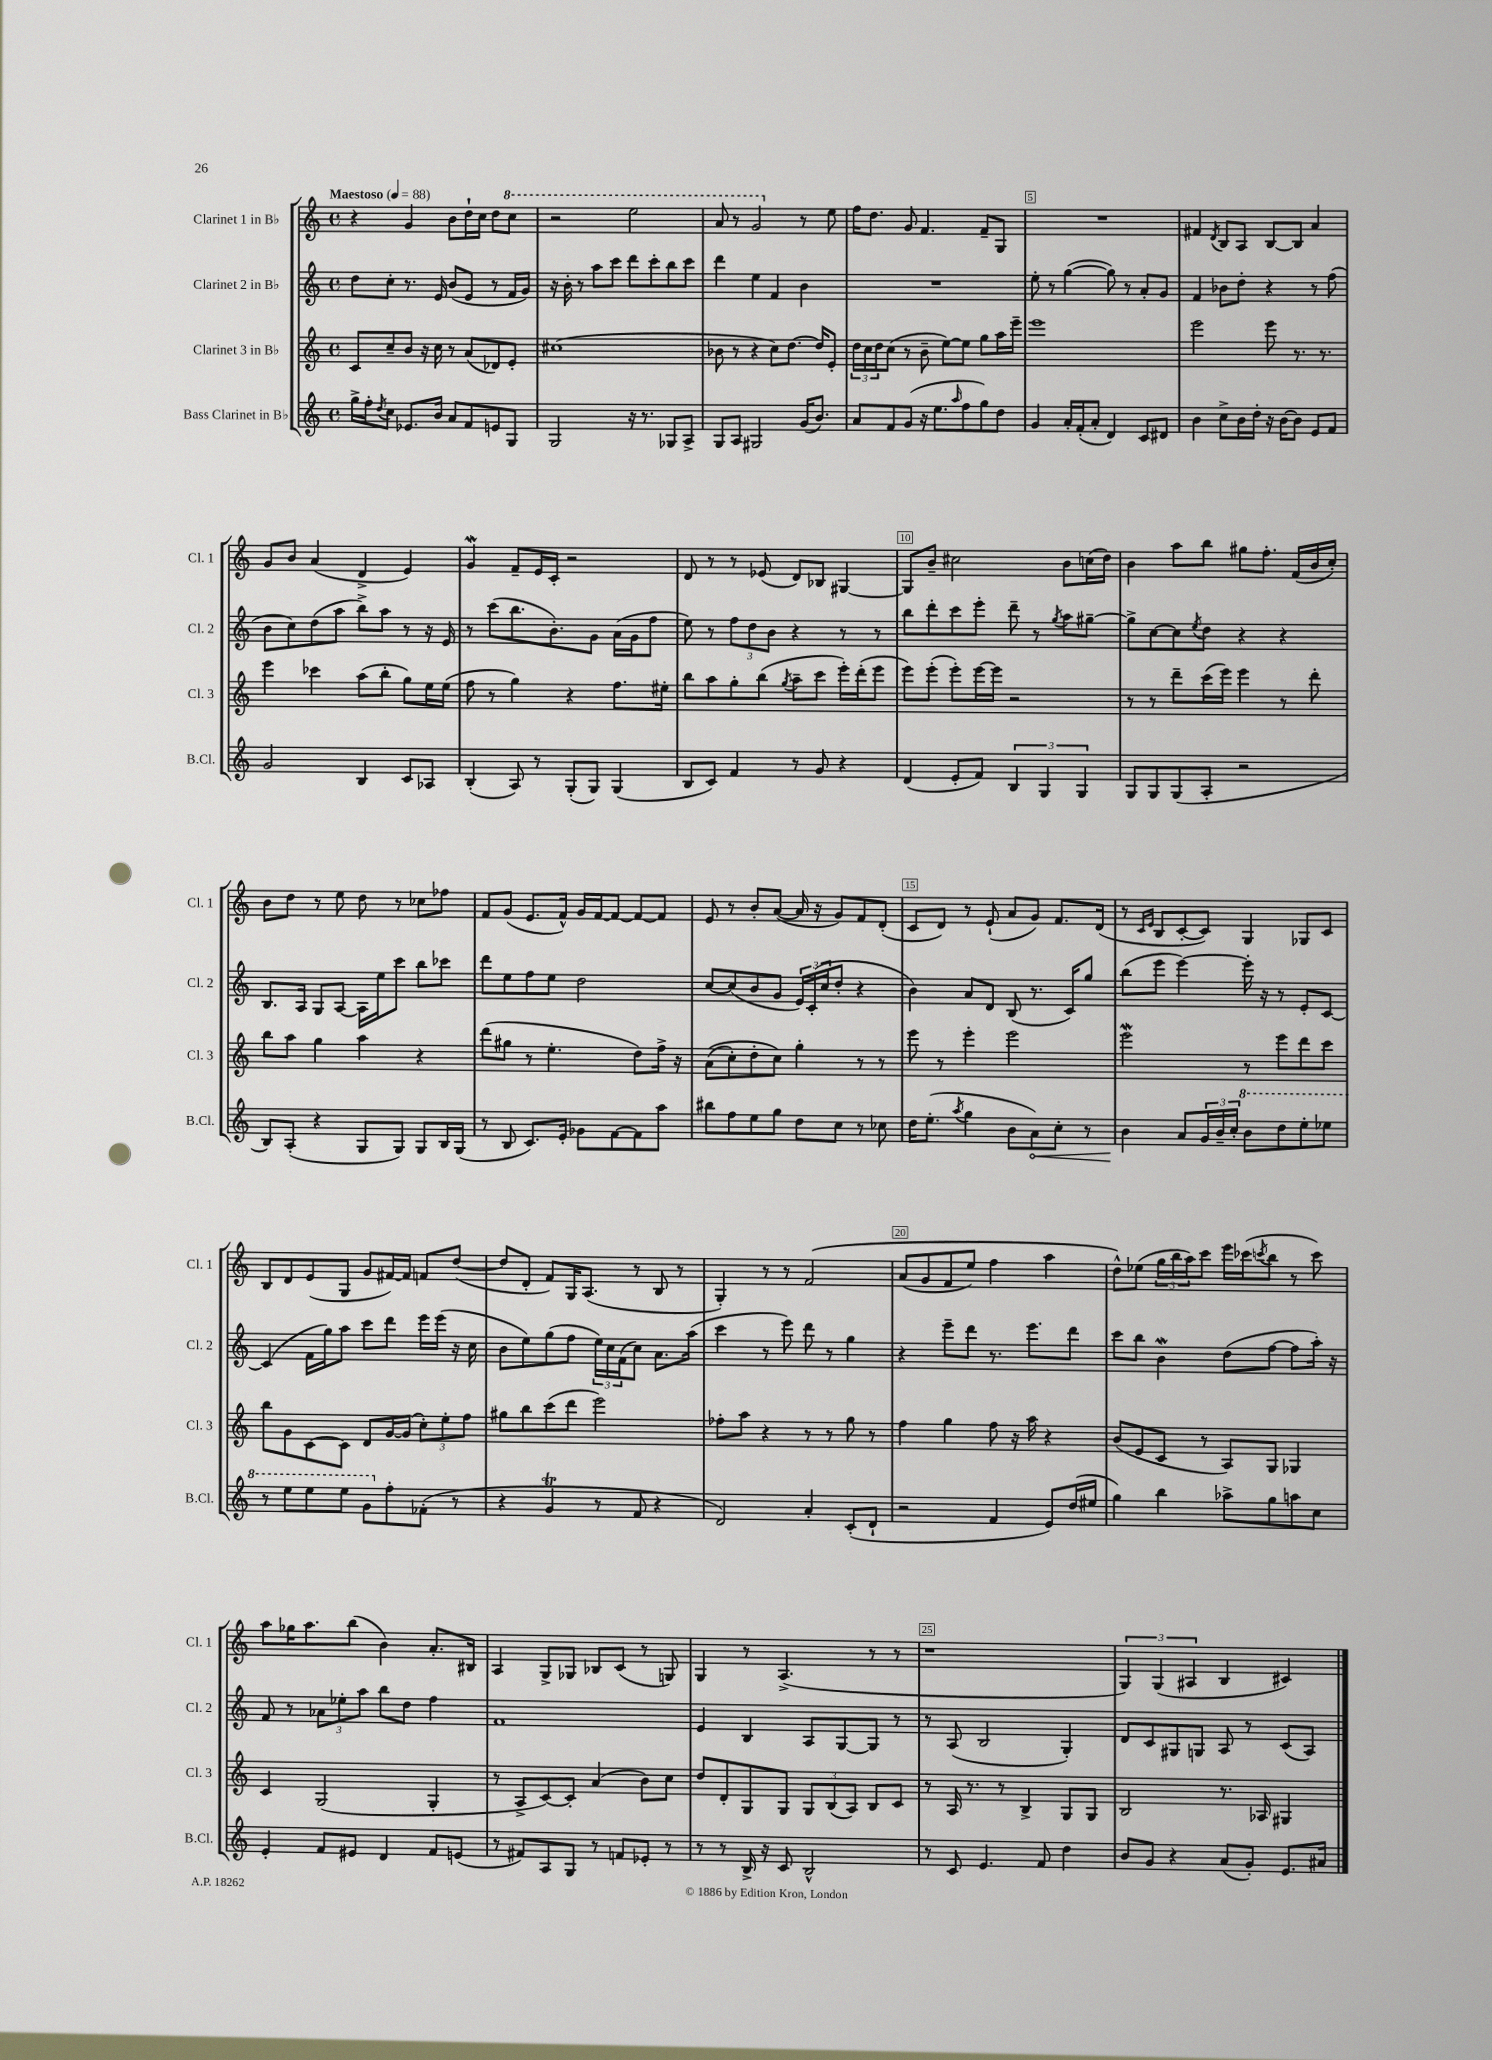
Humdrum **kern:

**kern	**kern	**kern	**kern
*staff4	*staff3	*staff2	*staff1
*clefG2	*clefG2	*clefG2	*clefG2
*k[]	*k[]	*k[]	*k[]
*M4/4	*M4/4	*M4/4	*M4/4
*met(c)	*met(c)	*met(c)	*met(c)
*MM88	*MM88	*MM88	*MM88
16gg^\LL	8c/L	8dd\L	4r
16ff'\J	.	.	.
8qdd/	.	.	.
8cc\J	8cc~/	8cc'\J	.
8.e-/L	8b/J	8.r	4g/
.	16r	.	.
16b/Jk	16cc\	16e/	.
8a/L	8r	(8b/L	8b\L
8f/	(8a/L	8e/J	16dd`\L
.	.	.	16cc\JJ
8e/	8d-/)	8r	8dd\L
8G/J	8e'/J	16f/LL	8ccc\J
.	.	16g/JJ)	.
=	=	=	=
2G/	(1cc#	16r	2r
.	.	16b'\	.
.	.	8r	.
.	.	8aa\L	.
.	.	8ccc\J	.
16r	.	8ddd\L	2eee\
8.r	.	.	.
.	.	8ccc'\	.
8G-/L	.	8bb\	.
8A^/J	.	8ccc\J	.
=	=	=	=
8G/L	8b-\	4ddd\	8aa/
8A/J	8r	.	8r
2G#/	4r	4ee\	2gg/
.	8cc\L)	4f/	.
.	[8.dd\J	.	.
(16g/LK	.	4b\	8r
8.b/J)	16dd/]LK	.	.
.	8e'/J	.	8ee\
=	=	=	=
8a/L	24dd\LL	1r	16ff\LK
.	24cc\	.	.
.	.	.	8.dd\J
.	24dd\J	.	.
8f/	(8cc\J	.	.
(8g/J	8r	.	8g/
16r	8b~\	.	4.f/
8.ee\L	.	.	.
.	[8ee\L)	.	.
16qqaa/	.	.	.
8ff\	8ee\]J	.	.
8gg\)	8gg\L	.	8f~/L
8dd\J	16aa\L	.	8G/J
.	16eee~\JJ	.	.
=	=	=	=
4g/	1eee	8ee'\	1r
.	.	8r	.
16a'/LL	.	([4gg\	.
(16f'/J	.	.	.
8a'/J	.	.	.
4d/)	.	8gg\])	.
.	.	8r	.
8c/L	.	8a'/L	.
8d#/J	.	8g/J	.
=	=	=	=
4b\	2eee\	4f/	4f#/
.	.	.	8qd/
8cc^\L	.	8b-\L	8B/L
16b\L	.	8dd'\J	8A/J
16dd'\JJ	.	.	.
16r	8eee\	4r	[8B/L
[16b\LK	.	.	.
8b\]J	8.r	.	8B/]J
8e/L	.	8r	4a/
.	8.r	.	.
8f/J	.	(8ff\	.
=	=	=	=
2g/	4eee\	8b\L	8g/L
.	.	8cc\)	8b/J
.	4ccc-\	(8dd\	(4a/
.	.	8aa\J	.
4B/	(8aa\L	8bb^\L)	4d^/
.	8bb'\J	8aa\J	.
8c/L	8gg\L)	8r	4e/)
8A-/J	16ee\L	16r	.
.	(16ee\JJ	16e/	.
=	=	=	=
(4B'/	8ff\	8r	4g/
.	8r	(8ccc\L	.
8A/)	4gg\)	8.bb\	8f~/L
8r	.	.	16e/L
.	.	8.b'\)	16c'/JJ
(8G'/L	4r	.	2r
8G/J)	.	8g\J	.
(4G/	8.ff\L	(16a\LL	.
.	.	16g\J	.
.	.	8ff\J	.
.	16ee#'\Jk	.	.
=	=	=	=
8B/L	8bb\L	8ee\)	8d/
8c/J)	8aa\	8r	8r
4f/	8gg'\	12ff\L	8r
.	.	12dd\	.
.	(8bb\J	.	(8e-/
.	.	12b\J	.
.	8qgg/	.	.
8r	8aa~\L	4r	8d/L)
8g/	8ccc\J	.	8B-/J
4r	16eee'\LL)	8r	[4G#/
.	(16ddd'\J	.	.
.	8eee\J	8r	.
=	=	=	=
(4d/	8eee\L)	8bb\L	8G#/]L
.	(8eee'\J	8ddd'\	8b~/J
8e'/L	8eee'\L)	8ccc\	2cc#\
8f/J)	[16eee\L	8eee'\J	.
.	16eee\]JJ	.	.
6B/	2r	8ddd~\	.
.	.	8r	.
6G/	.	.	.
.	.	8qgg/	.
.	.	8aa\L	8b\L
6G/	.	.	.
.	.	[8gg#~\J	(16cc\L
.	.	.	16dd\JJ)
=	=	=	=
8G/L	8r	8gg#^\]L	4b\
8G/	8r	[8cc\	.
(8G/	8ddd~\L	8cc\]	8aa\L
.	.	8qee/	.
8A'/J	(16ccc\L	8dd\J	8bb\J
.	16eee\JJ)	.	.
2r	4eee\	4r	8gg#\L
.	.	.	8.ff'\J
.	8r	4r	.
.	.	.	(16f/LL
.	8ddd'\	.	16b/
.	.	.	16cc'/JJ)
=	=	=	=
8B/L)	8bb\L	8.B/L	8b\L
(8A'/J	8aa\J	.	8dd\J
.	.	16A/Jk	.
4r	4gg\	8G/L	8r
.	.	[8A/J	8ee\
8G/L	4aa\	16A\]LL	8dd\
.	.	16ee\J	.
8G/J)	.	8ccc\J	8r
8G/L	4r	8bb\L	8cc-\L
16B/L	.	8ccc-\J	8ff-\J
(16G/JJ	.	.	.
=	=	=	=
8r	(8ddd\L	8ddd\L	8f/L
8B/	8gg#\J	8ee\	(8g/J
8.c/L)	8r	8ff\	8.e/L
.	4.ee'\	8ee\J	.
16e'/Jk	.	.	16f^^/Jk)
8g-\L	.	2dd\	16g/LL
.	.	.	[16f/J
[8f\	.	.	8f/_J
8f\]	8dd\L)	.	8f/_L
8aa\J	16ff^\Jk	.	8f/]J
.	16r	.	.
=	=	=	=
8bb#\L	&((8a\L	[8cc/L	8e/
8ff\	8cc'\)	(8cc/]	8r
8ee\	8dd'\	8b/	8b'/L
8gg\J	8cc\J&)	8g/J	([8a/J
8dd\L	4gg'\	24e/LL)	16a/]
.	.	(24c'/	.
.	.	.	16r
.	.	24cc/J	.
8cc\J	.	8dd'/J	8g/L)
8r	8r	4r	8f/
8cc-\	8r	.	(8d'/J
=	=	=	=
16dd\LK	8eee\	4b\)	8c/L
(8.ee'\J	.	.	.
.	8r	.	8d/J)
8qaa/	.	.	.
4gg\	4eee'\	8a/L	8r
.	.	8d/J	(8e`/
8b\L	2eee\	(8B/	8a/L
8a\)	.	8.r	8g/J)
8cc'\J	.	.	8.f/L
.	.	16c/LK)	.
8r	.	8gg/J	.
.	.	.	(16d/Jk
=	=	=	=
4b\	2eee\	(8bb\L	8r
.	.	.	16qqc/LL
.	.	.	16qqe/JJ
.	.	8eee\J	8B/L
8a/L	.	[4eee\)	[8c'/
24g/L	.	.	8c/]J)
24b~/	.	.	.
24cc'/JJ	.	.	.
8bb\L	8r	16eee'\]	4G/
.	.	16r	.
8ddd\	8eee\L	8r	.
8eee'\	8ddd\	8e'/L	8G-/L
8eee-\J	8ccc\J	[8c/J	8c/J
=	=	=	=
8r	8bb\L	(4c/]	8B/L
8eee\L	8g\	.	8d/
8eee\	[8c\	16f\LL	(8e/
.	.	16gg\J)	.
8eee\J	8c\]J	8aa\J	8G/J
8gg\L	8d/L	8ccc\L	8g/L
8ff'\	[16g/L	8ddd\J	[16f#/L)
.	(16g/]JJ	.	16f#/]JJ
(8f-'\J	12cc'\L)	16eee\LL	8f/L
.	.	(16eee\JJ	.
.	12ee'\	.	.
8r	.	16r	([8dd/J
.	12ff\J	.	.
.	.	16cc\	.
=	=	=	=
4r	8gg#\L	8b\L	8dd/]L
.	8bb\	8ee\)	8d'/J
4g/	(8ccc\	(8gg\	8f/L)
.	8ddd\J	8ff\J	16G/K
.	.	.	(8.A/J
8r	2eee\)	24ee\LL)	.
.	.	24cc\	.
.	.	(24f\J	.
8f/	.	8cc\J)	8r
4r	.	8.a\L	8B/
.	.	.	8r
.	.	(16aa\Jk	.
=	=	=	=
2d/)	8ff-'\L	4ccc\	4G'/)
.	8aa\J	.	.
.	4r	8r	8r
.	.	8eee\)	8r
4a'/	8r	8ddd\	&(2f/
.	8r	8r	.
(8c'/L	8gg\	4gg\	.
8d`/J	8r	.	.
=	=	=	=
2r	4ff\	4r	(8a/L
.	.	.	8g/
.	4gg\	8eee~\L	8f/
.	.	8ddd\J	8ee/J)
4f/	8ff\	8.r	4ff\
.	16r	.	.
.	16aa\	8.eee\L	.
8e/L)	4r	.	4aa\
(16dd/L	.	8ddd\J	.
16ee#/JJ	.	.	.
=	=	=	=
4gg\)	(8b/L	8ccc\L	8dd^^\L&)
.	8e/	8bb\J	(8ee-\J
4bb\	8c/J	4b\	24gg\LL
.	.	.	24bb\
.	.	.	24aa\J)
.	8r	.	8ccc\J
8aa-^\L	8A/L)	(8dd\L	16eee\LL
.	.	.	(16ccc-\J
.	.	.	8qccc/
8gg\	8G/J	[8ff\J	8bb\J
8aa\	4G-/	8ff\]L	8r
8cc\J	.	16aa'\Jk)	8ccc\)
.	.	16r	.
=	=	=	=
4e'/	4c/	8f/	8aa\L
.	.	8r	16gg-\K
.	.	.	8.aa\
8f/L	(2G/	12a-\L	.
.	.	12ee-'\	.
8e#/J	.	.	(8bb\J
.	.	12aa\J	.
4d/	.	8bb\L	4b\)
.	.	8dd\J	.
8f/L	4G'/	4ff\	8.a'/L
(8e/J	.	.	.
.	.	.	16B#/Jk
=	=	=	=
8r	8r	1f	4A/
8f#/L)	8A^/L	.	.
8A/	[8c/)	.	8G^/L
8G/J	8c'/]J	.	8G-/J
8r	(4a/	.	8B-/L
8f/L	.	.	(8c/J
8e-'/J	8b\L)	.	8r
8r	8cc\J	.	8G/)
=	=	=	=
8r	8dd/L	4e/	4G/
8r	8d'/	.	.
16B^/	8G/	4B/	8r
16r	.	.	.
8c/	8G/J	.	(4.A^/
2B^^/	12G/L	8A/L	.
.	(12B/	.	.
.	.	[8G/	.
.	12A/J)	.	.
.	8B/L	8G/]J	8r
.	8c/J	8r	8r
=	=	=	=
8r	8r	8r	1r
8c/	16A/	(8A/	.
.	8.r	.	.
4.e/	.	2B/	.
.	8r	.	.
.	4B^/	.	.
8f/	.	.	.
4dd\	8G/L	4G'/)	.
.	8G/J	.	.
=	=	=	=
8b/L	2B/	8d/L	6G/)
8g/J	.	8c/	.
.	.	.	(6G/
4r	.	8G#/	.
.	.	.	6A#/
.	.	8G/J	.
(8a/L	8.r	8A/	4B/
8g'/J)	.	8r	.
.	16A-/	.	.
8.e/L	4G#/	(8c/L	4c#/)
.	.	8A/J)	.
16a#/Jk	.	.	.
==	==	==	==
*-	*-	*-	*-
